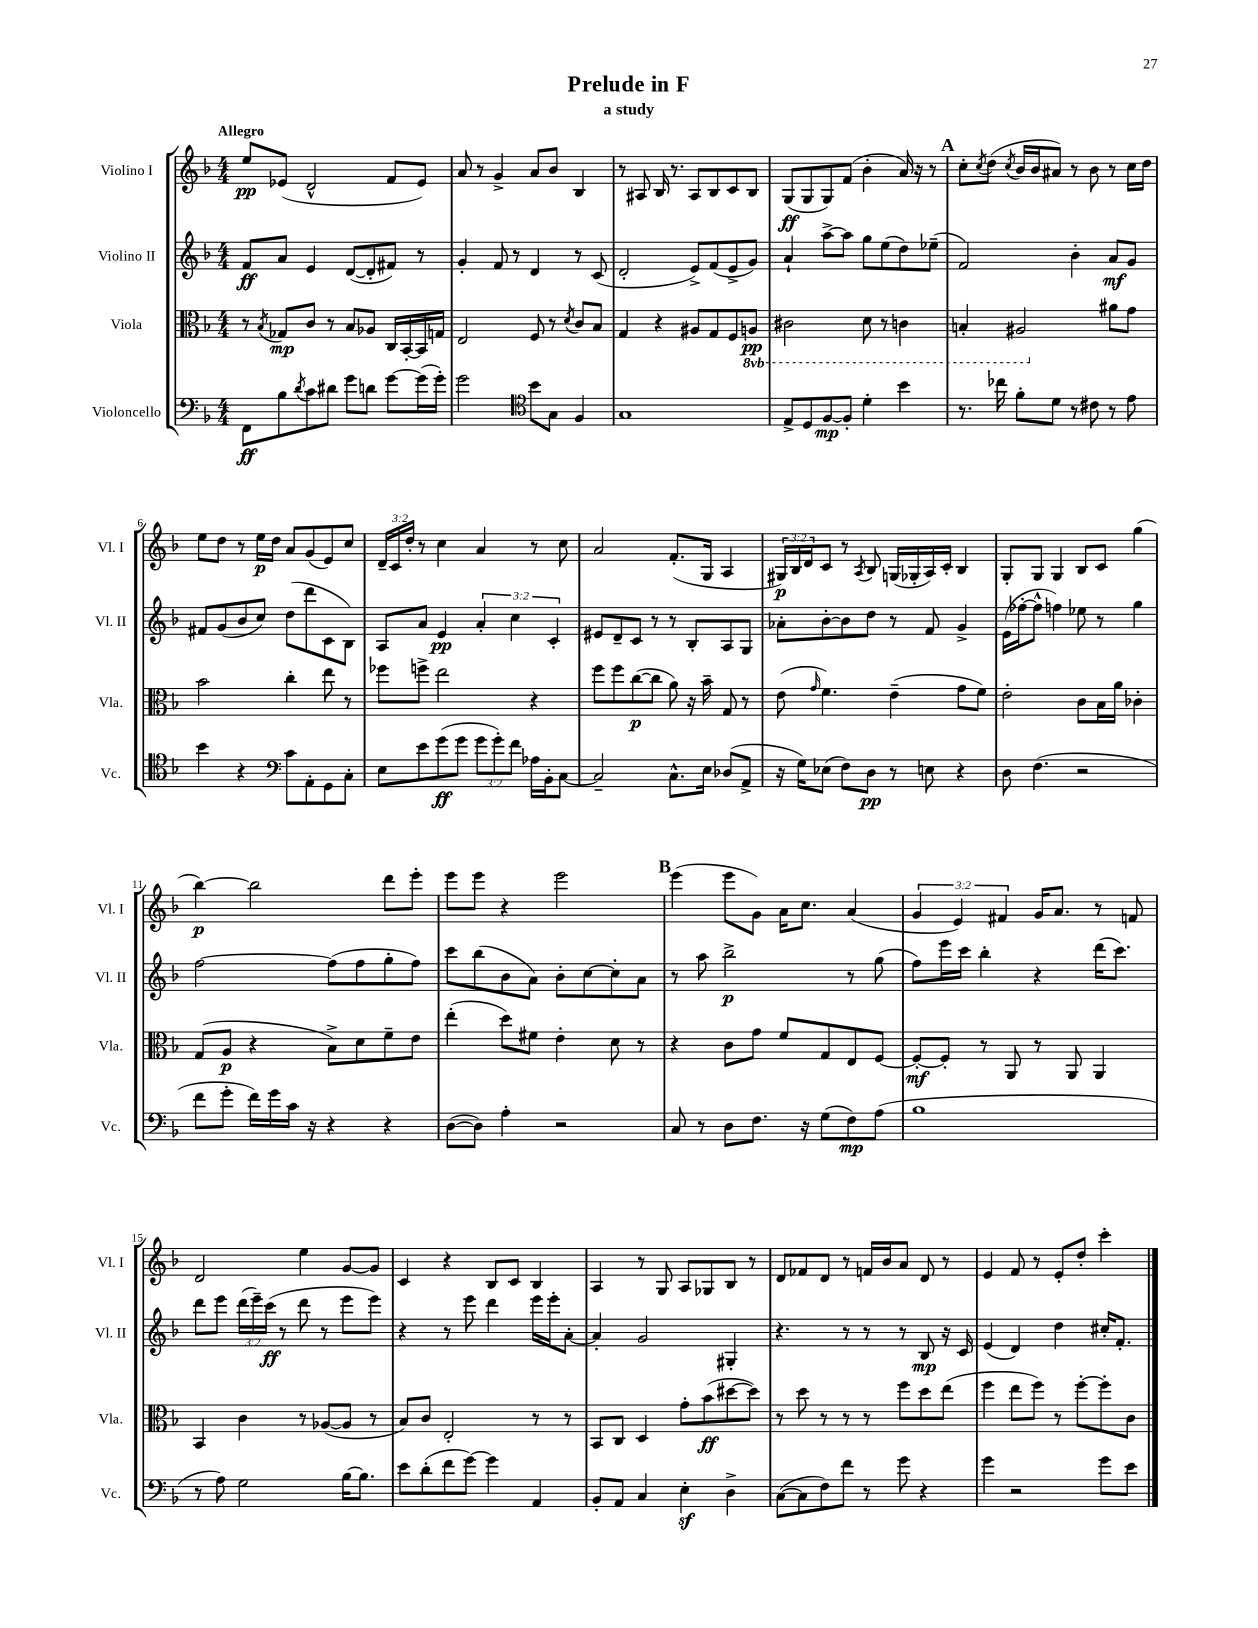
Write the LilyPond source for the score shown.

\header { title = "Prelude in F" subtitle = "a study" }
<<
\new StaffGroup <<
\new Staff = "s0" \with { instrumentName = "Violino I" shortInstrumentName = "Vl. I" } {
    \clef treble \key f \major \numericTimeSignature \time 4/4 \override Staff.TupletNumber.text = #tuplet-number::calc-fraction-text \tempo "Allegro"
    e''8\pp ees'8( d'2-^ f'8 ees'8) |
    a'8 r8 g'4-> a'8 bes'8 bes4 |
    r8 ais8 bes16 r8. ais8 bes8 c'8 bes8 |
    g8\ff( g8 g8) f'8( bes'4-. a'16) r16 r8 |
    \mark \markup { \bold "A" } c''8-. \acciaccatura { c''8 } d''8( \acciaccatura { c''8 } bes'16 bes'16 ais'8) r8 bes'8 r8 c''16 d''16 |
    e''8 d''8 r8 e''16\p d''16 a'8 g'8( e'8) c''8 |
    \tuplet 3/2 { d'16-- c'16 d''16-. } r8 c''4 a'4 r8 c''8 |
    a'2 f'8.-.( g16 a4 |
    \tuplet 3/2 { gis16\p) bes16 d'16 } c'8 r8 \acciaccatura { a8 } bes8 g16( ges16-. a16) c'16-. bes4 |
    g8-. g8 g4 bes8 c'8 g''4( |
    bes''4~\p) bes''2 d'''8 e'''8-. |
    e'''8 e'''8 r4 e'''2 |
    \mark \markup { \bold "B" } e'''4( e'''8 g'8) a'16 c''8. a'4( |
    \tuplet 3/2 { g'4 e'4) fis'4 } g'16 a'8. r8 f'8 |
    d'2 e''4 g'8~ g'8 |
    c'4 r4 bes8 c'8 bes4 |
    a4 r8 g8 a8 ges8 bes8 r8 |
    d'8 fes'8 d'8 r8 f'16 bes'16 a'8 d'8 r8 |
    e'4 f'8 r8 e'8-. d''8-. c'''4-. \bar "|." |
}
\new Staff = "s1" \with { instrumentName = "Violino II" shortInstrumentName = "Vl. II" } {
    \clef treble \key f \major \numericTimeSignature \time 4/4 \override Staff.TupletNumber.text = #tuplet-number::calc-fraction-text
    f'8\ff a'8 e'4 d'8~( d'8-. fis'8) r8 |
    g'4-. f'8 r8 d'4 r8 c'8( |
    d'2-. e'8->) f'8( e'8-> g'8) |
    a'4-! a''8~-> a''8 g''8 e''8( d''8) ees''8--( |
    \mark \markup { \bold "A" } f'2) bes'4-. a'8\mf g'8 |
    fis'8 g'8( bes'8 c''8) d''8( d'''8 c'8 bes8) |
    a8 a'8 e'4\pp \tuplet 3/2 { a'4-. c''4 c'4-. } |
    eis'8 d'8-- c'8 r8 r8 bes8-. a8 g8 |
    aes'8-. bes'8~-. bes'8 d''8 r8 f'8 g'4-> |
    e'16( fes''16~-. fes''8-^ f''4) ees''8 r8 g''4 |
    f''2~ f''8( f''8 g''8-. f''8) |
    c'''8 bes''8( bes'8 a'8) bes'8-. c''8~ c''8-. a'8 |
    \mark \markup { \bold "B" } r8 a''8 bes''2->\p r8 g''8( |
    f''8) e'''16 c'''16 bes''4-. r4 d'''16( c'''8.) |
    d'''8 e'''8 \tuplet 3/2 { d'''16( e'''16--) c'''16\ff( } r8 d'''8 r8 e'''8 e'''8) |
    r4 r8 e'''8 d'''4 e'''16 e'''16-. a'8~-. |
    a'4-. g'2 gis4-. |
    r4. r8 r8 r8 bes8\mp r16 c'16 |
    e'4( d'4) d''4 cis''16-. f'8.-. \bar "|." |
}
\new Staff = "s2" \with { instrumentName = "Viola" shortInstrumentName = "Vla." } {
    \clef alto \key f \major \numericTimeSignature \time 4/4 \set Staff.ottavationMarkups = #ottavation-simple-ordinals
    r8 \acciaccatura { bes8 } ges8\mp c'8 r8 bes8 aes8 c16 bes,16~-. bes,16 g16 |
    e2 f8 r8 \acciaccatura { d'8 } c'8 bes8 |
    g4 r4 ais8 g8 f8 \ottava #-1 a,!8\pp |
    cis2 d8 r8 c4 |
    \mark \markup { \bold "A" } b,4-. ais,2 \ottava #0 ais'8 g'8 |
    bes'2 c''4-. e''8 r8 |
    fes''8 f''8-> e''2 r4 |
    f''8 f''8 c''8~\p( c''8 a'8) r16 bes'16-- g8 r8 |
    e'8( \grace { g'16 } f'4.) e'4--( g'8 f'8) |
    e'2-. c'8 bes16 a'16 ces'4-. |
    g8( a8\p r4 bes8->) d'8 f'8-- e'8 |
    e''4-.( d''8) fis'8 e'4-. d'8 r8 |
    \mark \markup { \bold "B" } r4 c'8 g'8 f'8 g8 e8 f8~ |
    f8~-.\mf f8-. r8 a,8 r8 a,8 a,4 |
    bes,4 c'4 r8 aes8~( aes8 r8 |
    bes8) c'8 e2-. r8 r8 |
    bes,8 c8 d4 g'8-. bes'8\ff( dis''8~ dis''8) |
    r8 d''8 r8 r8 r8 f''8 d''8 e''8( |
    f''4 e''8 f''8) r8 f''8~-. f''8-. c'8 \bar "|." |
}
\new Staff = "s3" \with { instrumentName = "Violoncello" shortInstrumentName = "Vc." } {
    \clef bass \key f \major \numericTimeSignature \time 4/4 \override Staff.TupletNumber.text = #tuplet-number::calc-fraction-text
    f,8\ff bes8 \acciaccatura { d'8 } c'8 dis'8 g'8 d'8 g'8~ g'16( g'16-.) |
    g'2 \clef tenor bes'8 g8 f4 |
    g1 |
    e8-> d8 f8~\mp f8-. d'4-. bes'4 |
    \mark \markup { \bold "A" } r8. ces''16 f'8-. d'8 r8 cis'8 r8 e'8 |
    bes'4 r4 \clef bass c'8 a,8-. g,8 c8-. |
    e8 e'8 g'8\ff( g'8 \tuplet 3/2 { g'8 g'8-.) f'8 } aes16 bes,16-. c8~ |
    c2-- c8.-^ e16 des8( a,8-> |
    r16 g16) ees8( f8) d8\pp r8 e8 r4 |
    d8 f4.( r2 |
    f'8 g'8-. f'16) g'16 c'16 r16 r4 r4 |
    d8~( d8) a4-. r2 |
    \mark \markup { \bold "B" } c8 r8 d8 f8. r16 g8( f8\mp) a8( |
    bes1 |
    r8 a8) g2 bes16~ bes8. |
    e'8 d'8-.( f'8 g'8~) g'4 a,4 |
    bes,8-. a,8 c4 e4-.\sf d4-> |
    c8~( c8 f8) f'8 r8 g'8 r4 |
    g'4 r2 g'8 e'8 \bar "|." |
}
>>
>>
